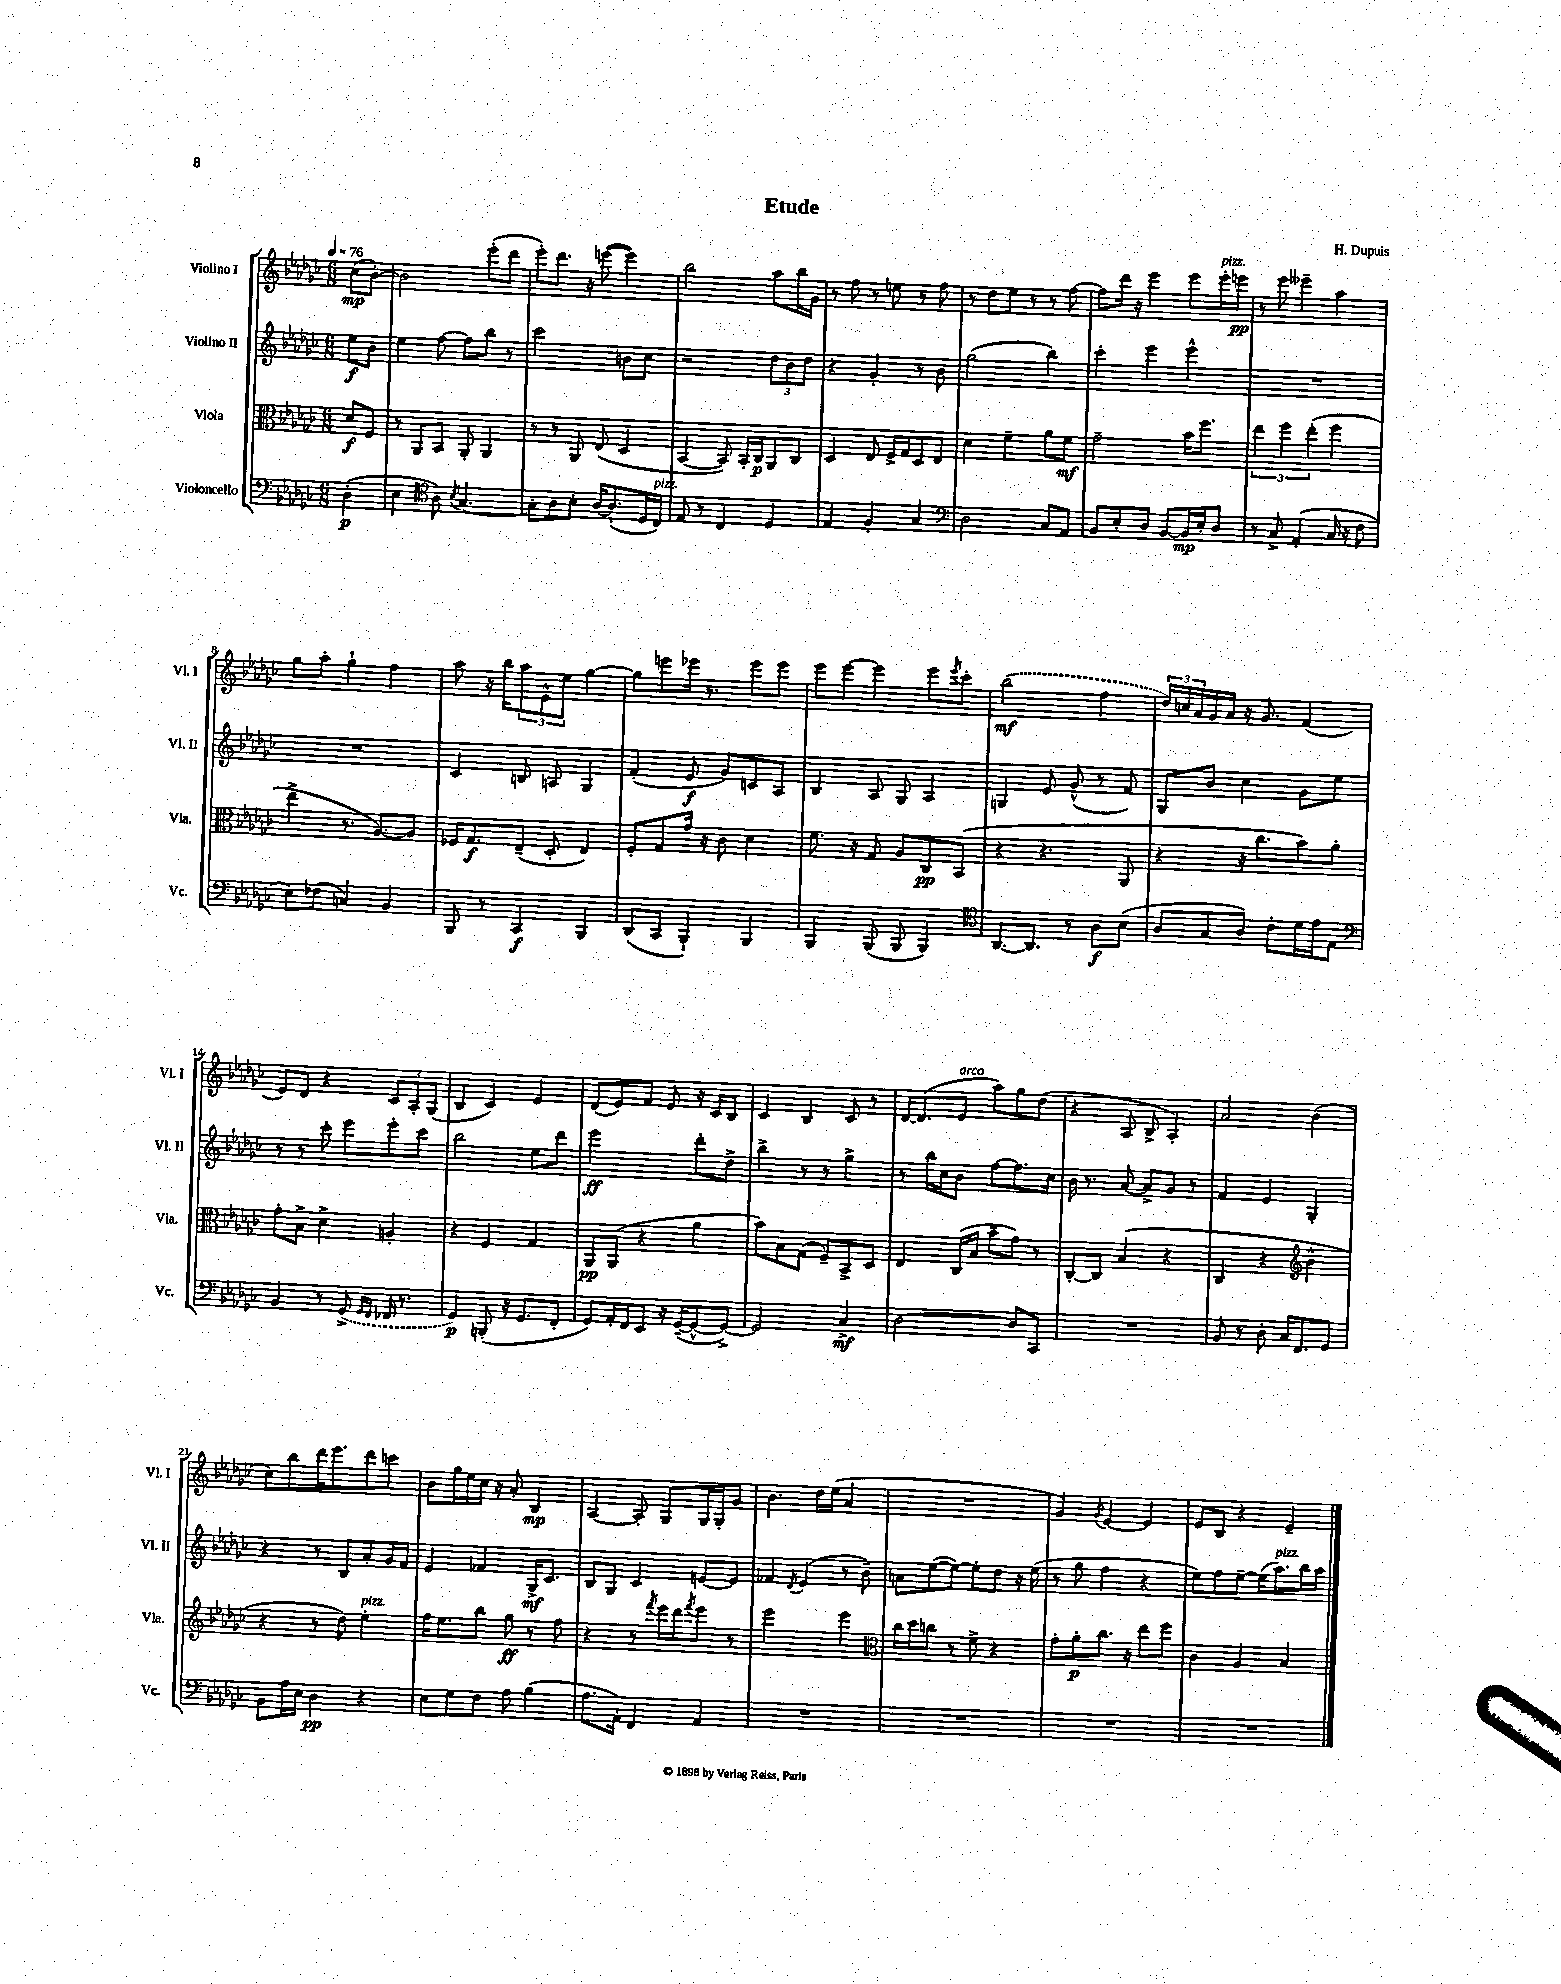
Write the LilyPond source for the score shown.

\header { title = "Etude" composer = "H. Dupuis" }
<<
\new StaffGroup <<
\new Staff = "s0" \with { instrumentName = "Violino I" shortInstrumentName = "Vl. I" } {
    \clef treble \key ges \major \numericTimeSignature \time 6/8 \partial 4 \tempo 4 = 76
    ces''8\mp( bes'8~-.) |
    bes'2 ees'''8-.( des'''8 |
    ees'''8-.) des'''8. r16 e'''8~( e'''4) |
    bes''2 aes''8 bes''16 ges'16 |
    r8 f''8 r8 e''8 r8 f''8 |
    r8 des''8 ees''8 r8 r8 f''8~ |
    f''8 des'''16 r16 ees'''4 ees'''8 ees'''16-.^\markup { \italic "pizz." } e'''16\pp |
    r8 ees'''8 eeses'''4-- aes''4 |
    ges''8 aes''8-. ges''4-! f''4 |
    aes''8 r16 bes''16 \tuplet 3/2 { aes''8 ees'8-^ ees''8 } ges''4~ |
    ges''8 e'''8 ees'''16 r8. ees'''8 ees'''8 |
    ees'''8 ees'''8~ ees'''4 ees'''8 \acciaccatura { ees'''8 } ces'''8-. |
    \once \slurDashed bes''2\mf( f''4 |
    \tuplet 3/2 { des''16) c''16 aes'16 } ges'16 aes'16 r16 ges'8. f'4( |
    ees'8) des'8 r4 \tuplet 3/2 { ces'8 aes8-. ges8( } |
    bes4 ces'4) ees'4 |
    des'8( ees'8) f'8 ees'8 r16 ces'16 bes8 |
    ces'4 bes4 ces'8 r8 |
    des'16~ des'8.( ees'8^\markup { \italic "arco" } aes''8) ges''8 des''8( |
    r4 aes8 bes8-> aes4-.) |
    aes'2 bes'4( |
    ces''8) bes''8 des'''16 ees'''8. des'''8 c'''8 |
    bes'8 ges''16 ees''16 ces''16 r16 aes'8-. bes4\mp |
    aes4~ aes8-. ges8 ges16 ges16-. ges'8 |
    bes'4. des''16 ees''16( aes'4 |
    R2. |
    ges'4) \acciaccatura { ges'8 } ees'4~ ees'4 |
    ees'8 bes8 r4 ees'4-- \bar "|." |
}
\new Staff = "s1" \with { instrumentName = "Violino II" shortInstrumentName = "Vl. II" } {
    \clef treble \key ges \major \numericTimeSignature \time 6/8 \partial 4
    ees''8\f bes'8 |
    ees''4 f''8~ f''8 bes''8 r8 |
    ces'''2 b'8 ces''8 |
    r2 \tuplet 3/2 { des''8 bes'8 des''8 } |
    r4 ges'4-. r8 bes'8 |
    ges''2( bes''4) |
    ces'''4-. ees'''4 ees'''4-^ |
    R2. |
    R2. |
    ces'4 b8 a8 ges4 |
    f'4-.( ees'8\f ges'8) c'8 aes8 |
    bes4 aes8 ges8 aes4 |
    g4 ees'8 ges'8-^( r8 f'8) |
    ges8 bes'8 ces''4 ges'8 ees''8 |
    r8 r8 ces'''8-. ees'''8 ees'''8-. ces'''8 |
    bes''2 ees''8 des'''8 |
    ees'''2\ff des'''8-. des''8-> |
    bes''4-> r8 r8 ges''4-> |
    r8 bes''16 ces''16 bes'8 f''8~ f''8. ces''16 |
    bes'16 r8. aes'8~ aes'8-> ges'8 r8 |
    f'4 ees'4 ges4-. |
    r4 r8 bes8 aes'8-. ges'16 f'16 |
    ees'4 fes'4 ges16->\mf ces'8. |
    bes8 ges8 ces'4 e'8~ e'8 |
    fes'4 \acciaccatura { des'8 } ees'4( r8 bes'8--) |
    a'8 ees''8~( ees''8~) ees''8-. des''8 r16 ees''16( |
    r8 ges''8 f''4 r4 |
    ees''8) f''8 ees''8~-- ees''16( aes''8.^\markup { \italic "pizz." }) bes''16 aes''16 \bar "|." |
}
\new Staff = "s2" \with { instrumentName = "Viola" shortInstrumentName = "Vla." } {
    \clef alto \key ges \major \numericTimeSignature \time 6/8 \partial 4
    des'8\f f8 |
    r8 aes,8 bes,8 aes,8-. aes,4 |
    r8 r8 aes,8 ees8( des4 |
    bes,4~ bes,8) bes,16-. ces16\p aes,8 ces8 |
    des4 ees8 f16-> ges16 des8 ees8 |
    des'4 f'4-- aes'8 f'8\mf |
    ges'2-- bes'16 f''8. |
    \tuplet 3/2 { ees''4 f''4 ees''4-.( } f''4 |
    ees''4-> r8. aes8.~) aes8 |
    fes16 ges8.\f ees8--( des8-. ees4) |
    f8-. ges8 ges'16 r16 ces'8 des'4 |
    f'8. r16 ges8 aes8 ces8\pp bes,8( |
    r4 r4. aes,8 |
    r4 r16 ces''8. bes'8) aes'8-. |
    ges'8-. bes8-> des'4-> a4-. |
    r4 f4 ges4 |
    aes,8\pp aes,8( r4 aes'4 |
    bes'8) bes8 ges8( f8--) bes,8-> des8 |
    ees4 ces16( bes16 bes'8-- ges'8) r8 |
    ces8~-. ces8 bes4( r4 |
    ces4 r4 \clef treble bes'4-^ |
    r4 r8 des''8) ees''4-.^\markup { \italic "pizz." } |
    f''16 ees''8. bes''8 ges''8\ff r8 f''8 |
    r4 r8 \acciaccatura { f'''8 } ees'''16 des'''16 \acciaccatura { f'''8 } ees'''8 r8 |
    ees'''2 ees'''4 |
    \clef alto ces''16 des''16 c''8 r8 f'8-> r4 |
    ges'8-. aes'8-.\p ces''8. r16 ees''8 f''8 |
    ces'4 aes4 bes4 \bar "|." |
}
\new Staff = "s3" \with { instrumentName = "Violoncello" shortInstrumentName = "Vc." } {
    \clef bass \key ges \major \numericTimeSignature \time 6/8 \partial 4
    des4-.\p( |
    ees4 \clef tenor aes8) \acciaccatura { bes8 } ges4.~ |
    ges8-. aes8 bes8-. aes16~ aes8.-.( des16 ces16^\markup { \italic "pizz." }) |
    ees8 r8 ces4 des4 |
    ees4 f4-. ges4 |
    \clef bass des2 ces8 aes,8 |
    bes,8 ees8-. des8 bes,8~ bes,16\mp ees16-. des8 |
    r8 ces8-> aes,4-.( ces16 r16 f8 |
    ees8) fes8( c4) bes,4 |
    bes,,8 r8 ces,4\f bes,,4 |
    des,8( ces,8 bes,,4-!) bes,,4 |
    bes,,4 bes,,8( bes,,8 bes,,4) |
    \clef tenor aes,8.~ aes,8. r8 aes8\f bes8( |
    aes8 ges8 aes8) ces'8-. des'16 ees'16 ees8 |
    \clef bass bes,4 r8 \once \slurDashed ges,8->( \grace { ges,16 f,16 } fes,16 r8. |
    ges,4\p) b,,8-.( r16 ges,8. f,8-. |
    ges,8) aes,16-. f,16 ees,8 r16 ges,16~--( ges,8~-^ ges,8~->) |
    ges,2 ces4->\mf |
    des2~ des8 ces,8 |
    R2. |
    bes,8 r8 des8-. ces16 f,8. ges,8 |
    bes,8 aes16 ees16 des4\pp r4 |
    ees8 ges8 f8 aes8 bes4( |
    aes8. aes,16-.) f,4 aes,4 |
    R2. |
    R2. |
    R2. |
    R2. \bar "|." |
}
>>
>>
